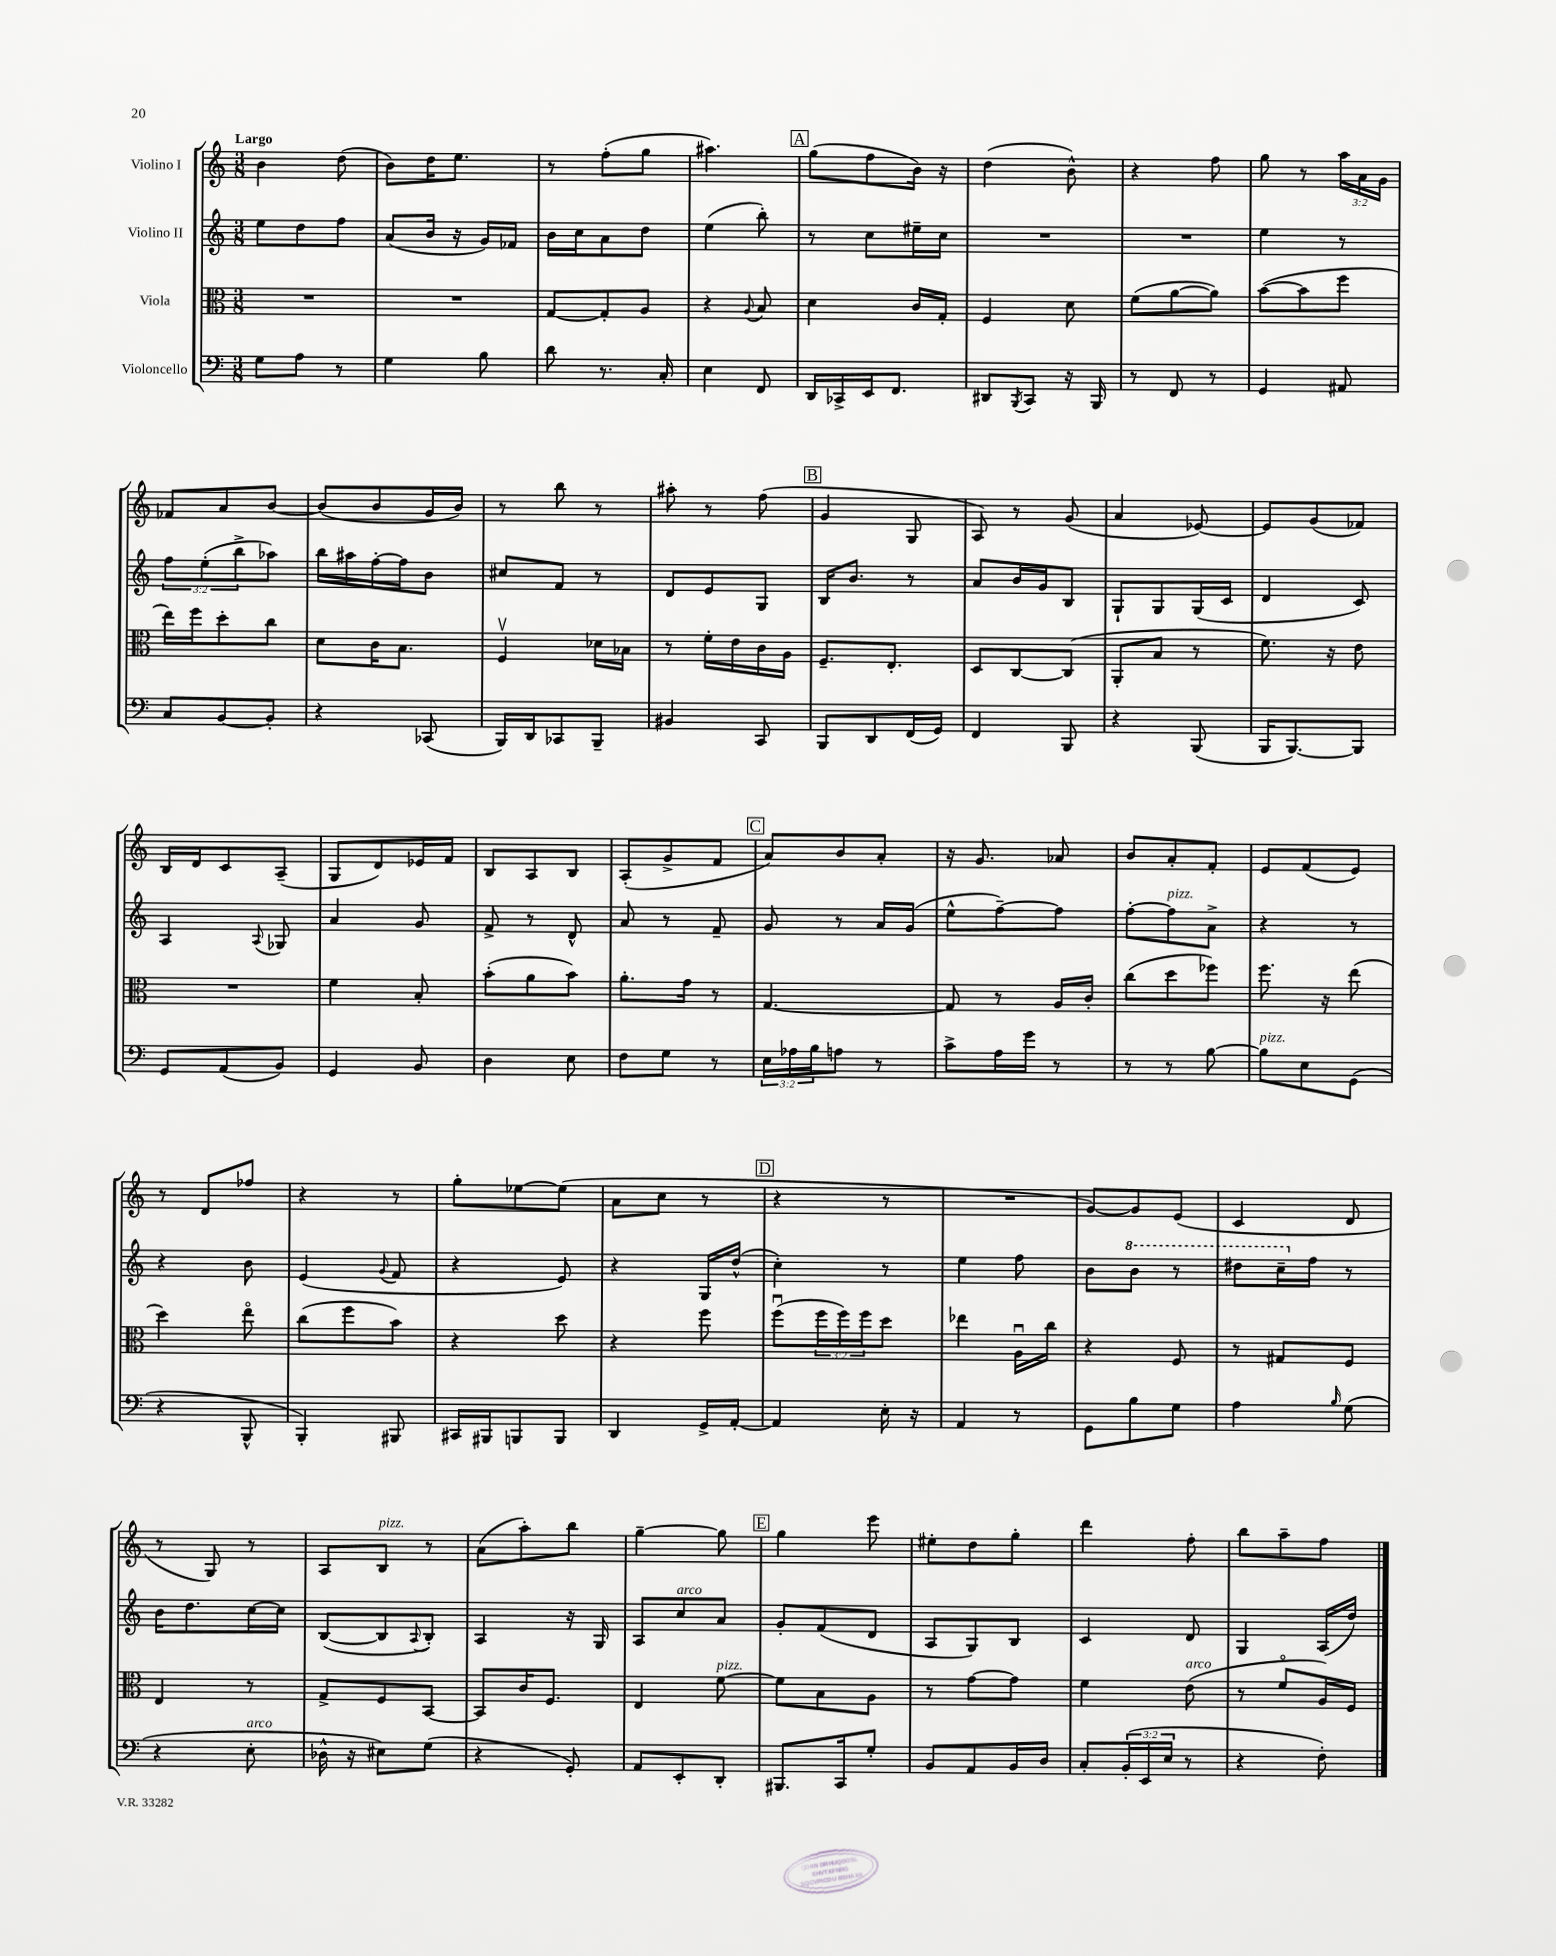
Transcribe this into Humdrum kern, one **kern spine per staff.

**kern	**kern	**kern	**kern
*part4	*part3	*part2	*part1
*staff4	*staff3	*staff2	*staff1
*I"Violoncello	*I"Viola	*I"Violino II	*I"Violino I
*clefF4	*clefC3	*clefG2	*clefG2
*k[]	*k[]	*k[]	*k[]
*M3/8	*M3/8	*M3/8	*M3/8
=1	=1	=1	=1
!	!	!	!LO:TX:a:B:t=Largo
8G\L	4.r	8ee\L	4b\
8A\J	.	8dd\	.
8r	.	8ff\J	(8dd\
=2	=2	=2	=2
4G\	4.r	(8a/L	8b\L)
.	.	16b/Jk	16dd\K
.	.	16r	8.ee\J
8B\	.	16g/LL)	.
.	.	16f-X/JJ	.
=3	=3	=3	=3
8d\	[8G/L	16b\LL	8r
.	.	16cc\J	.
8.r	8G'/]	8a\	(8ff'\L
.	8A/J	8dd\J	8gg\J
16C'/	.	.	.
=4	=4	=4	=4
4E\	4r	(4ee\	4.aa#X\)
.	8qqA/	.	.
8FF/	8B/	8bb'\)	.
!!LO:REH:place=s1:t=A
=5	=5	=5	=5
16DD/LL	4d\	8r	(8gg\L
16CC-X^/	.	.	.
16EE/J	.	8cc\L	8ff\
8.FF/J	.	.	.
.	16c/LL	16ee#X~\L	16b\Jk)
.	16G'/JJ	16cc\JJ	16r
=6	=6	=6	=6
8DD#X/L	4F/	4.r	(4dd\
8qBBB/	.	.	.
8CC/J	.	.	.
16r	8d\	.	8b^^\)
16BBB/	.	.	.
=7	=7	=7	=7
8r	(8f\L	4.r	4r
8FF/	[8a\	.	.
8r	8a\J])	.	8ff\
=8	=8	=8	=8
4GG/	([8b\L	4ee\	8gg\
.	8b\]	.	8r
8AA#X/	8ff\J	8r	24aa\LL
.	.	.	24a\
.	.	.	24g\JJ
!!LO:LB:g=z
=9	=9	=9	=9
8C/L	16ee\LL)	12ff\L	8f-X/L
.	16ff\J	.	.
.	.	(12ee'\	.
[8BB/	8dd'\	.	8a/
.	.	12bb^\	.
8BB'/J]	8cc\J	8aa-X\J)	[8b/J
=10	=10	=10	=10
4r	8d\L	16bb\LL	(8b/L]
.	.	16aa#X\	.
.	16c\K	[16ff'\	8b/
.	8.B\J	16ff\J]	.
(8CC-X/	.	8b\J	16g/L
.	.	.	16b/JJ)
=11	=11	=11	=11
16BBB/LL)	4Fv/	8cc#X/L	8r
16DD/J	.	.	.
8CC-X/	.	8f/J	8bb\
8BBB~/J	16d-X\LL	8r	8r
.	16B-X\JJ	.	.
=12	=12	=12	=12
4BB#X/	8r	8d/L	8aa#X'\
.	16f'\LL	8e/	8r
.	16e\	.	.
8CC/	16c\	8G/J	(8ff\
.	16A\JJ	.	.
!!LO:REH:place=s1:t=B
=13	=13	=13	=13
8BBB/L	8.F~/L	16B/KL	4g/
.	.	8.b/J	.
8DD/	.	.	.
.	8.E'/J	.	.
(16FF/L	.	8r	8G/
16GG/JJ)	.	.	.
=14	=14	=14	=14
4FF/	8D/L	8a/L	8A/)
.	[8C/	16b/L	8r
.	.	16g/J	.
8BBB/	(8C/J]	8B/J	(8g/
=15	=15	=15	=15
4r	8AA'/L	8G`/L	4a/
.	8B/J	8G/	.
(8BBB/	8r	(16G/L	[8e-X/)
.	.	16c/JJ	.
=16	=16	=16	=16
16BBB/KL	8.f\)	4d/	8e-/L]
[8.BBB/)	.	.	.
.	.	.	(8g/
.	16r	.	.
8BBB/J]	8e\	8c/)	8f-X/J)
!!LO:LB:g=z
=17	=17	=17	=17
8GG/L	4.r	4A/	16B/LL
.	.	.	16d/J
(8AA/	.	.	8c/
.	.	8qqA/	.
8BB/J)	.	8G-X/	(8A~/J
=18	=18	=18	=18
4GG/	4f\	4a/	8G/L
.	.	.	8d/)
8BB/	8B'/	8g/	16e-X/L
.	.	.	16f/JJ
=19	=19	=19	=19
4D\	(8b'\L	8f^/	8B/L
.	8a\	8r	8A/
8E\	8b\J)	8d^^/	8B/J
=20	=20	=20	=20
8F\L	8.a'\L	8a/	(8A'/L
8G\J	.	8r	8g^/
.	16g\Jk	.	.
8r	8r	8f~/	8f/J
!!LO:REH:place=s1:t=C
=21	=21	=21	=21
24E\LL	[4.G/	8g/	8a/L)
24A-X\	.	.	.
24B\J	.	.	.
8An\J	.	8r	8b/
8r	.	16a/LL	8a'/J
.	.	(16g/JJ	.
=22	=22	=22	=22
8c^\L	8G/]	8ee^^\L	16r
.	.	.	8.g/
16A\L	8r	[8ff~\)	.
16g\JJ	.	.	.
8r	16A/LL	8ff\J]	8a-X/
.	16c'/JJ	.	.
=23	=23	=23	=23
8r	(8cc\L	[8ff'\L	8b/L
!	!	!LO:TX:a:i:t=pizz.	!
8r	8dd\	8ff\]	8a'/
[8B\	8ff-X\J)	8a^\J	8f'/J
=24	=24	=24	=24
!LO:TX:a:i:t=pizz.	!	!	!
8B\L]	8.ff\	4r	8e/L
8E\	.	.	(8f/
.	16r	.	.
(8GG\J	(8ee\	8r	8e/J)
!!LO:LB:g=z
=25	=25	=25	=25
4r	4dd\)	4r	8r
.	.	.	8d/L
8BBB^^/	8ee\	8b\	8ff-X/J
=26	=26	=26	=26
4BBB'/)	(8cc\L	(4e/	4r
.	8ff\	.	.
.	.	8qqg/	.
8BBB#X/	8b\J)	8f/	8r
=27	=27	=27	=27
16CC#X/LL	4r	4r	8gg'\L
16BBB#X/J	.	.	.
8BBBn/	.	.	[8ee-X\
8BBB/J	8dd\	8e/)	(8ee-\J]
=28	=28	=28	=28
4DD/	4r	4r	8a\L
.	.	.	8cc\J
16GG^/LL	8ff\	16G/LL	8r
[16AA'/JJ	.	(16dd^^/JJ	.
!!LO:REH:place=s1:t=D
=29	=29	=29	=29
4AA/]	(8ffu\L	4cc'\)	4r
.	24ff\L	.	.
.	24ff\)	.	.
.	24ff\J	.	.
16E'\	8dd\J	8r	8r
16r	.	.	.
=30	=30	=30	=30
4AA/	4ee-X\	4ee\	4.r
8r	16Au\LL	8ff\	.
.	16cc\JJ	.	.
=31	=31	=31	=31
8GG\L	4r	8b\L	[8g/L)
*	*	*8va	*
8B\	.	8bb\J	8g/]
8G\J	8F/	8r	(8e/J
=32	=32	=32	=32
4A\	8r	8ddd#X\L	4c/
.	8G#X/L	16ccc~\L	.
*	*	*X8va	*
.	.	16ff\JJ	.
16qqB/	.	.	.
(8G\	8F/J	8r	8d/
!!LO:LB:g=z
=33	=33	=33	=33
4r	4E/	16b\KL	8r
.	.	8.dd\	.
.	.	.	8G/)
!LO:TX:a:i:t=arco	!	!	!
8E'\	8r	[16cc\L	8r
.	.	16cc\JJ]	.
=34	=34	=34	=34
16D-X^^\	8G^/L	([8B/L	8A/L
16r	.	.	.
!	!	!	!LO:TX:a:i:t=pizz.
8E#X\L)	8F/	8B/]	8B/J
.	.	8qqA/	.
(8G\J	[8BB/J	8B'/J)	8r
=35	=35	=35	=35
4r	8BB/L]	4A/	(8a\L
.	16c/K	.	8aa'\)
.	8.F/J	.	.
8GG'/)	.	16r	8bb\J
.	.	16G/	.
=36	=36	=36	=36
8AA/L	4E/	8A/L	[4gg~\
!	!	!LO:TX:a:i:t=arco	!
8EE'/	.	8cc/	.
!	!LO:TX:a:i:t=pizz.	!	!
8DD'/J	[8f\	8a/J	8gg\]
!!LO:REH:place=s1:t=E
=37	=37	=37	=37
8.BBB#X/L	8f\L]	8g'/L	4gg\
.	8B\	(8f/	.
16CC/k	.	.	.
8G'/J	8A\J	8d/J	8eee\
=38	=38	=38	=38
8BB/L	8r	8A/L	8ee#X'\L
8AA/	[8g\L	8G/)	8dd\
16BB/L	8g\J]	8B/J	8gg'\J
16D/JJ	.	.	.
=39	=39	=39	=39
8C'/L	4f\	4c/	4ddd\
(24BB'/L	.	.	.
24EE/	.	.	.
24E/JJ	.	.	.
!	!LO:TX:a:i:t=arco	!	!
8r	(8e\	8d/	8ff'\
=40	=40	=40	=40
4r	8r	4G/	8bb\L
.	8f/L	.	8aa~\
8F'\)	16A/L)	(16A/LL	8ff\J
.	16F/JJ	16dd/JJ)	.
==	==	==	==
*-	*-	*-	*-
